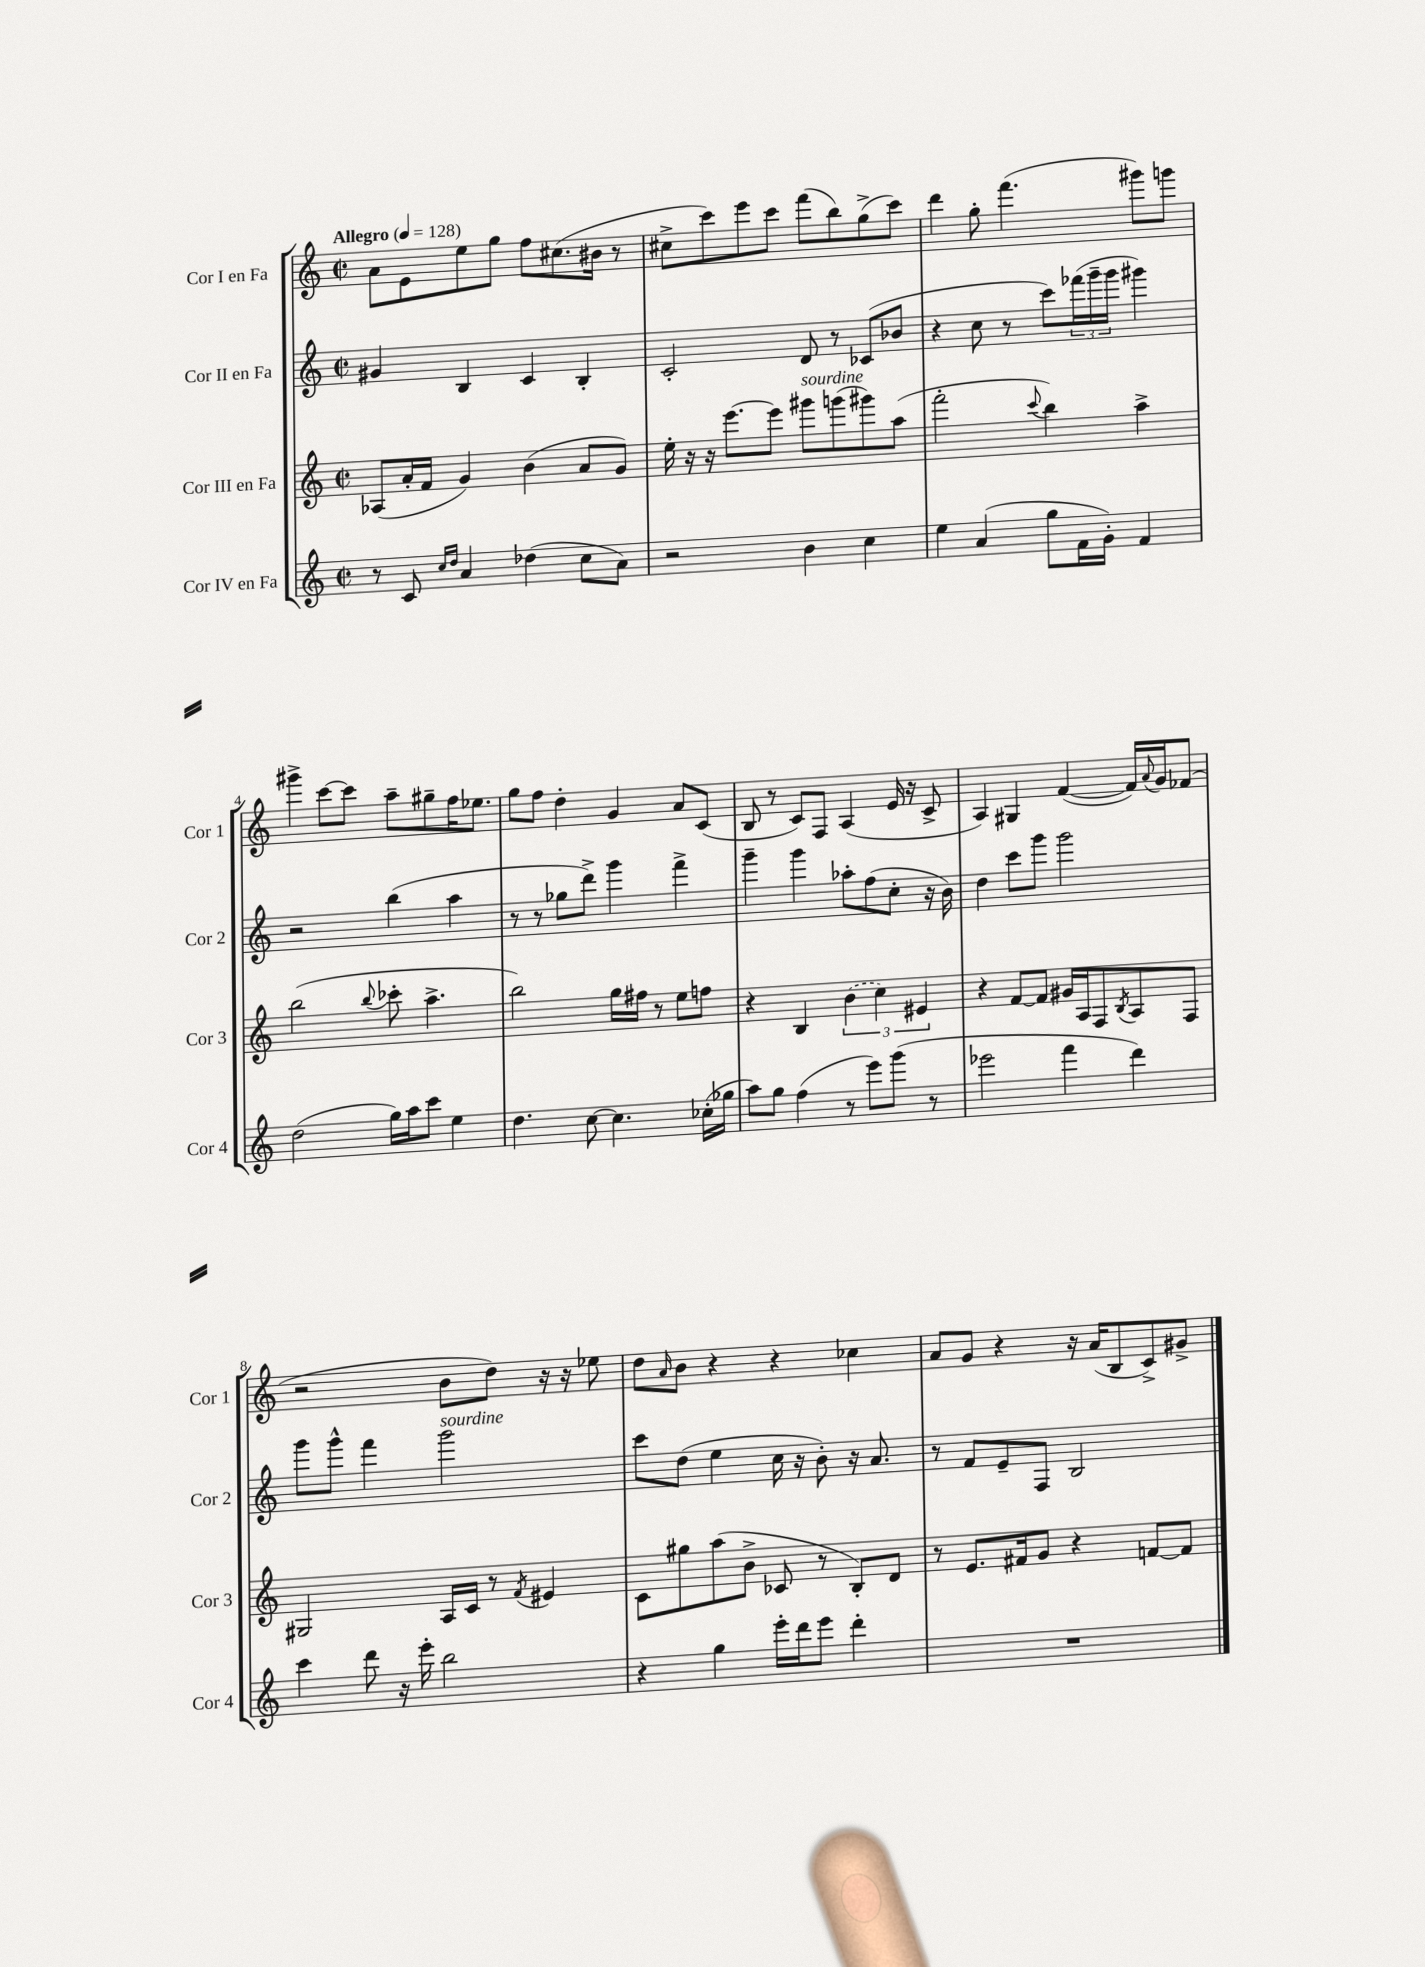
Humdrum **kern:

**kern	**kern	**kern	**kern
*part4	*part3	*part2	*part1
*staff4	*staff3	*staff2	*staff1
*I"Cor IV en Fa	*I"Cor III en Fa	*I"Cor II en Fa	*I"Cor I en Fa
*I'Cor 4	*I'Cor 3	*I'Cor 2	*I'Cor 1
*clefG2	*clefG2	*clefG2	*clefG2
*k[]	*k[]	*k[]	*k[]
*M2/2	*M2/2	*M2/2	*M2/2
*met(c|)	*met(c|)	*met(c|)	*met(c|)
*MM128	*MM128	*MM128	*MM128
=1	=1	=1	=1
!	!	!	!LO:TX:a:B:t=Allegro
8r	(8A-X/L	4g#X/	8a\L
8c/	16a'/L	.	8e\
.	16f/JJ	.	.
16qqcc/LL	.	.	.
16qqdd/JJ	.	.	.
4a/	4g/)	4B/	8ee\
.	.	.	8gg\J
(4dd-X\	(4b\	4c/	8ff\L
.	.	.	(8.cc#X\
8cc\L	8a/L	4B'/	.
.	.	.	16b#X\Jk
8a\J)	8g/J)	.	8r
=2	=2	=2	=2
2r	16ee'\	2c'/	8cc#X^\L
.	16r	.	.
.	16r	.	8ccc\)
.	[8.eee\L	.	.
.	.	.	8eee\
.	8eee\J]	.	8ccc\J
!	!LO:TX:a:i:t=sourdine	!	!
4b\	8ggg#X\L	8d/	(8fff\L
.	(8gggn\	8r	8bb\)
4cc\	8ggg#X\)	(8c-X/L	(8gg^\
.	(8aa\J	8b-X/J	8ccc\J)
=3	=3	=3	=3
4ee\	2fff'\	4r	4ddd\
(4a/	.	8cc\	8gg'\
.	.	8r	(4.fff\
.	8qqccc/	.	.
8gg\L	4bb\)	8ccc\L)	.
16f\L	.	(24fff-X\L	.
.	.	24ggg~\	.
16g'\JJ)	.	.	.
.	.	24ggg\JJ	.
4f/	4aa^\	4ggg#X\)	8ggg#X\L)
.	.	.	8gggn\J
!!LO:LB:g=z
=4	=4	=4	=4
(2dd\	(2bb\	2r	4ggg#X^\
.	.	.	[8ccc\L
.	.	.	8ccc\J]
.	8qqbb/	.	.
16gg\LL)	8ccc-X'\	(4bb\	8aa~\L
16aa\J	.	.	.
8ccc\J	4.aa^\	.	8gg#X~\
4ee\	.	4aa\	16ff\K
.	.	.	8.ee-X\J
=5	=5	=5	=5
4.dd\	2bb\)	8r	8gg\L
.	.	8r	8ff\J
.	.	8gg-X\L	4dd'\
[8cc\	.	8ddd^\J)	.
4.cc\]	16gg\LL	4ggg\	4g/
.	16ff#X\JJ	.	.
.	8r	.	.
.	8ee\L	4fff^\	8a/L
(16cc-X'\LL	8ffn\J	.	(8c/J
16gg-X\JJ	.	.	.
=6	=6	=6	=6
8aa\L)	4r	4ggg~\	8B/
8gg\J	.	.	8r
(4ff\	4B/	4ggg\	8c/L)
.	.	.	8F/J
8r	(6b\	8aa-X'\L	(4A/
8eee\L)	.	(8ff\	.
.	6cc\)	.	.
(8ggg\J	.	8cc'\J	16e/
.	.	.	16r
.	6e#X/	.	.
8r	.	16r	8c^/
.	.	16b\)	.
=7	=7	=7	=7
2eee-X\	4r	4dd\	4A/)
.	[8f/L	8ccc\L	4G#X/
.	8f/J]	8ggg\J	.
4fff\	16g#X/LL	2ggg\	([4f/
.	16A/J	.	.
.	8F/	.	.
.	8qB/	.	.
4ddd\)	8A/	.	16f/LL])
.	.	.	8qqa/
.	.	.	16g/J
.	8F/J	.	(8f-X/J
!!LO:LB:g=z
=8	=8	=8	=8
4ccc\	2G#X/	8ggg\L	2r
.	.	8ggg^^\J	.
8ddd\	.	4fff\	.
16r	.	.	.
16eee'\	.	.	.
!	!	!LO:TX:a:i:t=sourdine	!
2bb\	16A/LL	2ggg\	8b\L
.	16c/JJ	.	.
.	8r	.	8dd\J)
.	8qf/	.	.
.	4e#X/	.	16r
.	.	.	16r
.	.	.	8ee-X\
=9	=9	=9	=9
4r	8c\L	8ccc\L	8dd\L
.	.	.	16qqa/
.	8gg#X\	(8dd\J	8b\J
4gg\	(8aa\	4ee\	4r
.	8b^\J	.	.
16eee'\LL	8c-X/	16cc\	4r
16ddd\J	.	16r	.
8eee\J	8r	8b'\)	.
4ddd'\	8B'/L)	16r	4cc-X\
.	.	8.a/	.
.	8d/J	.	.
=10	=10	=10	=10
1r	8r	8r	8a/L
.	8.e/L	8f/L	8g/J
.	.	8e~/	4r
.	16f#X/k	.	.
.	8g/J	8F/J	.
.	4r	2B/	16r
.	.	.	(16a/KL
.	.	.	8B/
.	[8fn/L	.	8c^/)
.	8f/J]	.	8g#X^/J
==	==	==	==
*-	*-	*-	*-
